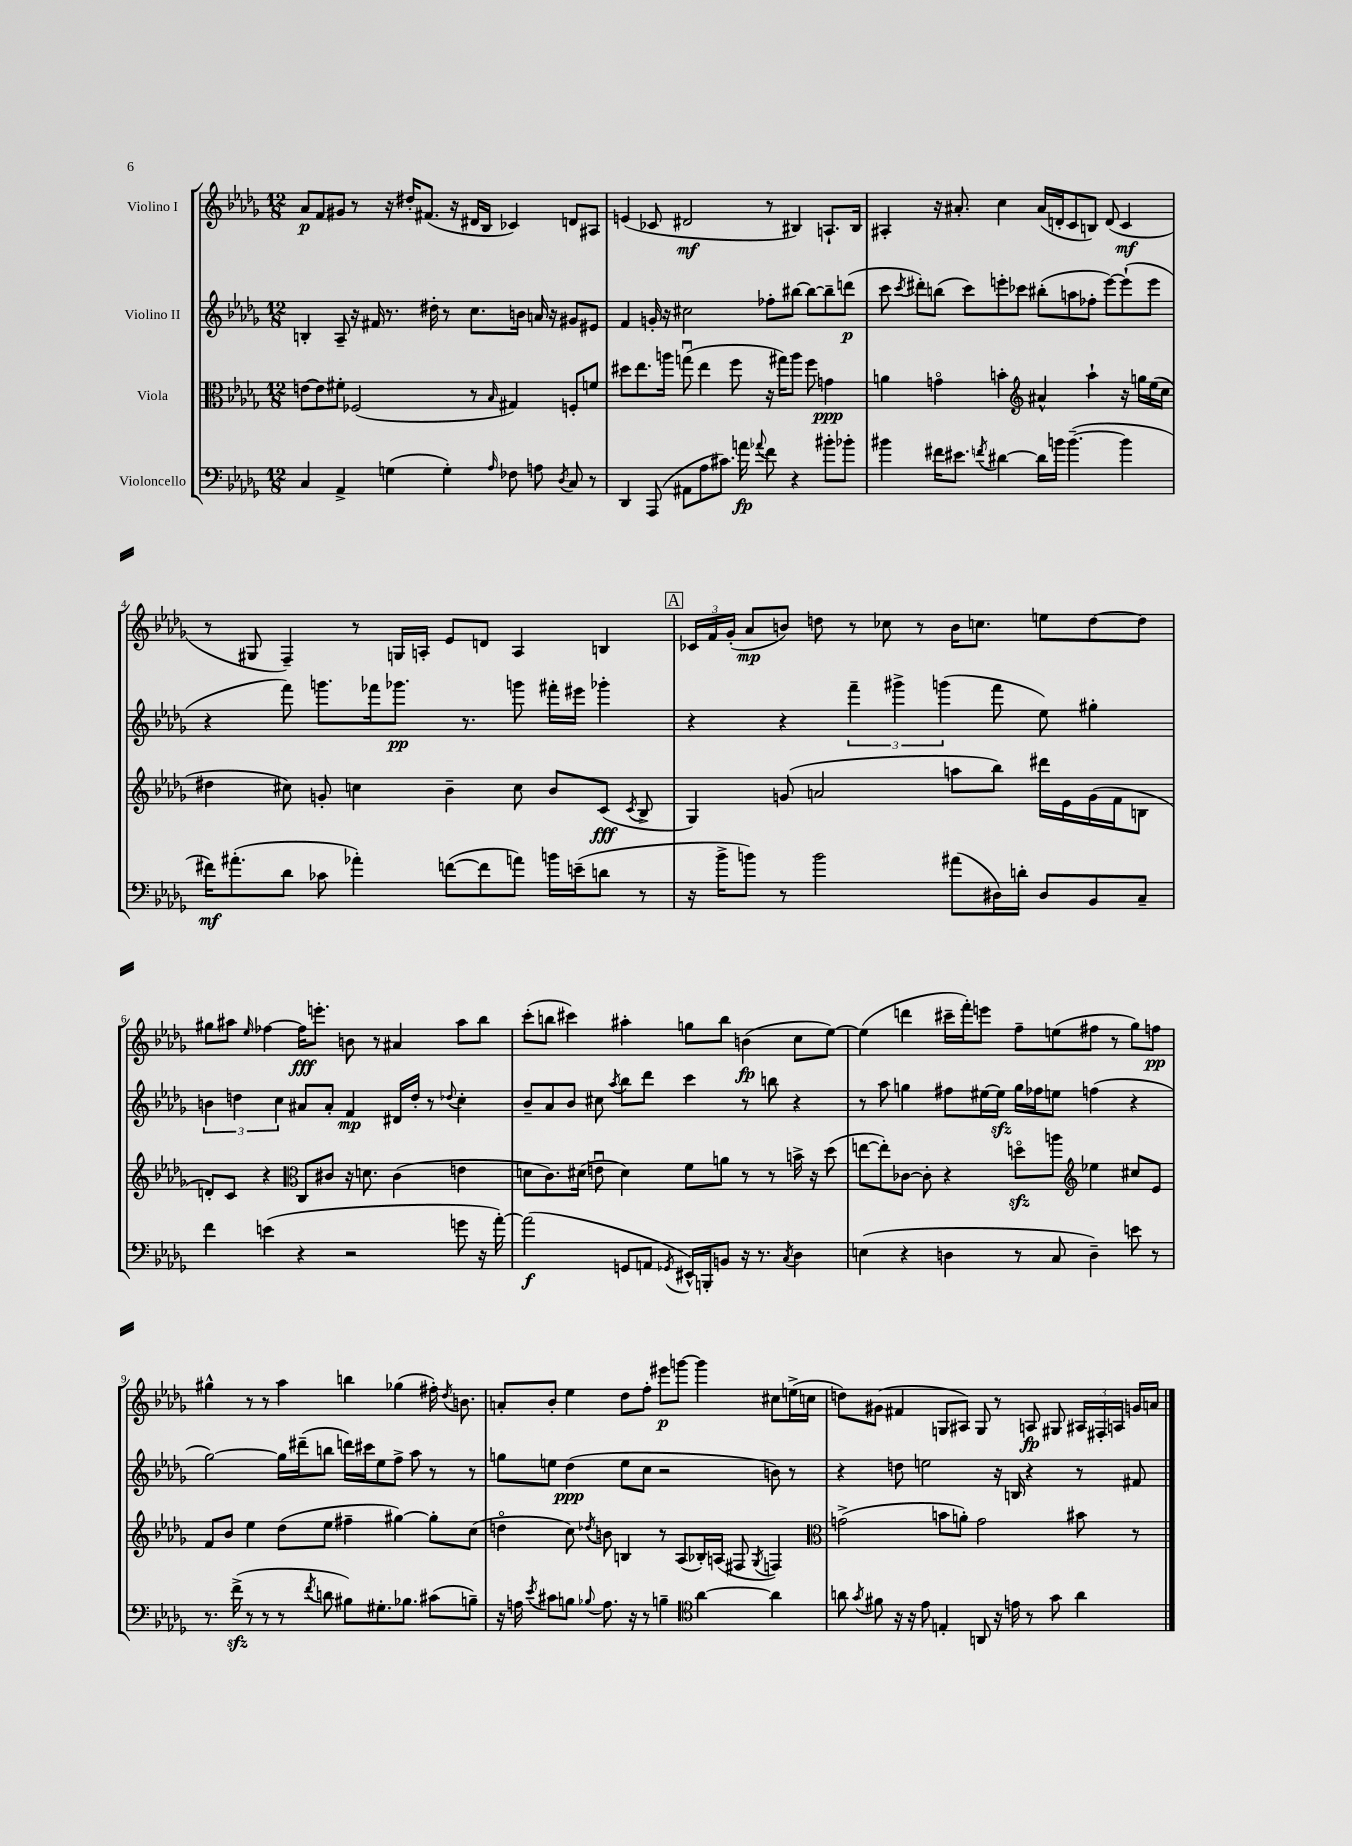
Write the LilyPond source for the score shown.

<<
\new StaffGroup <<
\new Staff = "s0" \with { instrumentName = "Violino I" } {
    \clef treble \key des \major \numericTimeSignature \time 12/8
    \autoBeamOff aes'8[\p f'8 gis'8] r8 r16 dis''16[-. fis'8.]( r16 dis'16[ bes16] ces'4) d'8[ ais8] |
    e'4( ces'8 dis'2\mf r8 bis4) a8.[-! bis16] |
    ais4-. r16 ais'8.-. c''4 ais'16[( d'16-. c'8 b8]) d'8( c'4\mf |
    r8 gis8 f4--) r8 g16[ a16]-. ees'8[ d'8] a4 b4 |
    \mark \markup { \box "A" } \tuplet 3/2 { ces'16[ f'16 ges'16]-.( } aes'8[\mp b'8]) d''8 r8 ces''8 r8 b'16[ c''8.] e''8[ d''8~ d''8] |
    gis''8[ ais''8] \grace { ees''16 } fes''4~ fes''16[\fff e'''8.]-. b'8 r8 ais'4 ais''8[ bes''8] |
    c'''8[-.( b''8] cis'''4) ais''4-. g''8[ b''8] b'4\fp( c''8[ ees''8]~) |
    ees''4( d'''4 cis'''16[-- f'''16-.) e'''8] f''8[-- e''8( fis''8] r8 ges''8[) f''8]\pp |
    gis''4-^ r8 r8 aes''4 b''4 ges''4( fis''16-.) \acciaccatura { des''8 } b'8. |
    a'8[-. bes'8]-. ees''4 des''8[ f''8]-. eis'''8[\p g'''8]~ g'''4 cis''8[ e''16->( c''16] |
    d''8[) gis'8]( fis'4 g8[ ais8]) g8 r8 a8\fp gis8 \tuplet 3/2 { ais16[ fis16-. a16] } g'16[ a'16] \bar "|." |
}
\new Staff = "s1" \with { instrumentName = "Violino II" } {
    \clef treble \key des \major \numericTimeSignature \time 12/8
    \autoBeamOff b4-. aes8-- r16 fis'16 r8. dis''16-. r8 c''8.[ b'16] a'16 r16 gis'8[ eis'8] |
    f'4 g'16-. r16 cis''2 fes''8[-. bis''8]~ bis''8[~ bis''8-- d'''8]\p( |
    c'''8 \acciaccatura { c'''8 } dis'''8[-.) b''8]( c'''8[) e'''8-. ces'''8] bis''8[-.( a''8 fes''8]-. e'''8[~) e'''8-!( e'''8] |
    r4 f'''8) g'''8.[ fes'''16 ges'''8.]\pp r8. g'''8 fis'''16[-. eis'''16] ges'''4-. |
    \mark \markup { \box "A" } r4 r4 \tuplet 3/2 { f'''4-- gis'''4-> g'''4( } f'''8 ees''8) gis''4-. |
    \tuplet 3/2 { b'4 d''4 c''4 } ais'8[ ais'8]-. f'4\mp dis'16[ d''16]-. r8 \appoggiatura { des''8 } c''4-. |
    bes'8[-- aes'8 bes'8] cis''8 \acciaccatura { aes''8 } bes''8[ des'''8] c'''4 r8 b''8 r4 |
    r8 aes''8 g''4 fis''8[ eis''16~ eis''16]\sfz g''16[ fes''16 e''8] f''4( r4 |
    ges''2~) ges''16[ dis'''16--( b''8] d'''16[) cis'''16 ees''8 f''8]-> aes''8 r8 r8 |
    g''8[ e''8] des''4\ppp( e''8[ c''8] r2 b'8) r8 |
    r4 d''8 e''2 r16 b16 r4 r8 fis'8 \bar "|." |
}
\new Staff = "s2" \with { instrumentName = "Viola" } {
    \clef alto \key des \major \numericTimeSignature \time 12/8
    \autoBeamOff e'8[~ e'8 fis'8]-. fes2( r8 \grace { bes16 } gis4) f8[-. f'8] |
    dis''8[ ees''8. a''16] g''8\downbow( ees''4 f''8 r16 gis''16[) a''8] f''8 g'4\ppp |
    a'4 g'4\flageolet b'4-. \clef treble ais'4-^ aes''4-! r16 g''16[ ees''16( c''16] |
    dis''4 cis''8) g'8-. c''4 bes'4-- c''8 bes'8[ c'8]\fff( \acciaccatura { c'8 } bes8-> |
    \mark \markup { \box "A" } ges4) g'8( a'2 a''8[ bes''8]) dis'''16[ ees'16 g'16( f'16 b8] |
    d'8[-.) c'8] r4 \clef alto c8[ cis'8] r16 d'8. cis'4( e'4 |
    d'8[ c'8.) dis'16]( e'8\downbow dis'4) f'8[ a'8] r8 r8 b'16-> r16 des''8( |
    e''8[~ e''8-.) ces'8]~ ces'8-. r4 d''8[\flageolet\sfz a''8] \clef treble ees''4 cis''8[ ees'8] |
    f'8[ bes'8] ees''4 des''8[( ees''8] fis''4-- gis''4~) gis''8[-. c''8]( |
    d''4\flageolet c''8) \acciaccatura { des''8 } b'8 b4 r8 aes8[( bes16-.) a16]( fis8 \acciaccatura { ges8 } f4) |
    \clef alto g'2->( b'8[ a'8]-.) g'2 bis'8 r8 \bar "|." |
}
\new Staff = "s3" \with { instrumentName = "Violoncello" } {
    \clef bass \key des \major \numericTimeSignature \time 12/8
    \autoBeamOff c4 aes,4-> g4( g4-.) \grace { aes16 } fes8 a8 \acciaccatura { des8 } c8 r8 |
    des,4 aes,,8( ais,8[ aes8 cis'8.]) a'16\fp \appoggiatura { aes'8 } f'8 r4 bis'8[-. bes'8]-. |
    bis'4 fis'16[ eis'8.] \acciaccatura { f'8 } dis'4~ dis'16[ b'16] b'4.~--( b'4 |
    fis'16[\mf) ais'8.-.( des'8] ces'8 aes'4-.) f'8[~( f'8 a'8]) b'16[ e'16--( d'8] r8 |
    \mark \markup { \box "A" } r16 bes'16[-> b'8]) r8 b'2 ais'8[( dis16) d'16]-. dis8[ bes,8 c8]-- |
    f'4 e'4( r4 r2 g'8 r16 aes'16~-.) |
    aes'2\f( g,8[ a,8] \acciaccatura { ges,8 } eis,16[-^) b,,16-. b,8] r16 r8. \acciaccatura { c8 } des4 |
    e4( r4 d4 r8 c8 d4--) e'8 r8 |
    r8. f'16->\sfz( r8 r8 r8 \acciaccatura { f'8 } d'8 bis8[) gis8.-. bes8.] cis'8[( b8]--) |
    r16 a16 \acciaccatura { ees'8 } cis'8[ b8] \appoggiatura { bes8 } a8. r16 r8 b4-- \clef tenor aes'4~ aes'4 |
    a'8 \acciaccatura { ges'8 } fis'8 r16 r16 ees'8 e4-. a,8 r16 e'16 r8 ges'8 a'4 \bar "|." |
}
>>
>>
